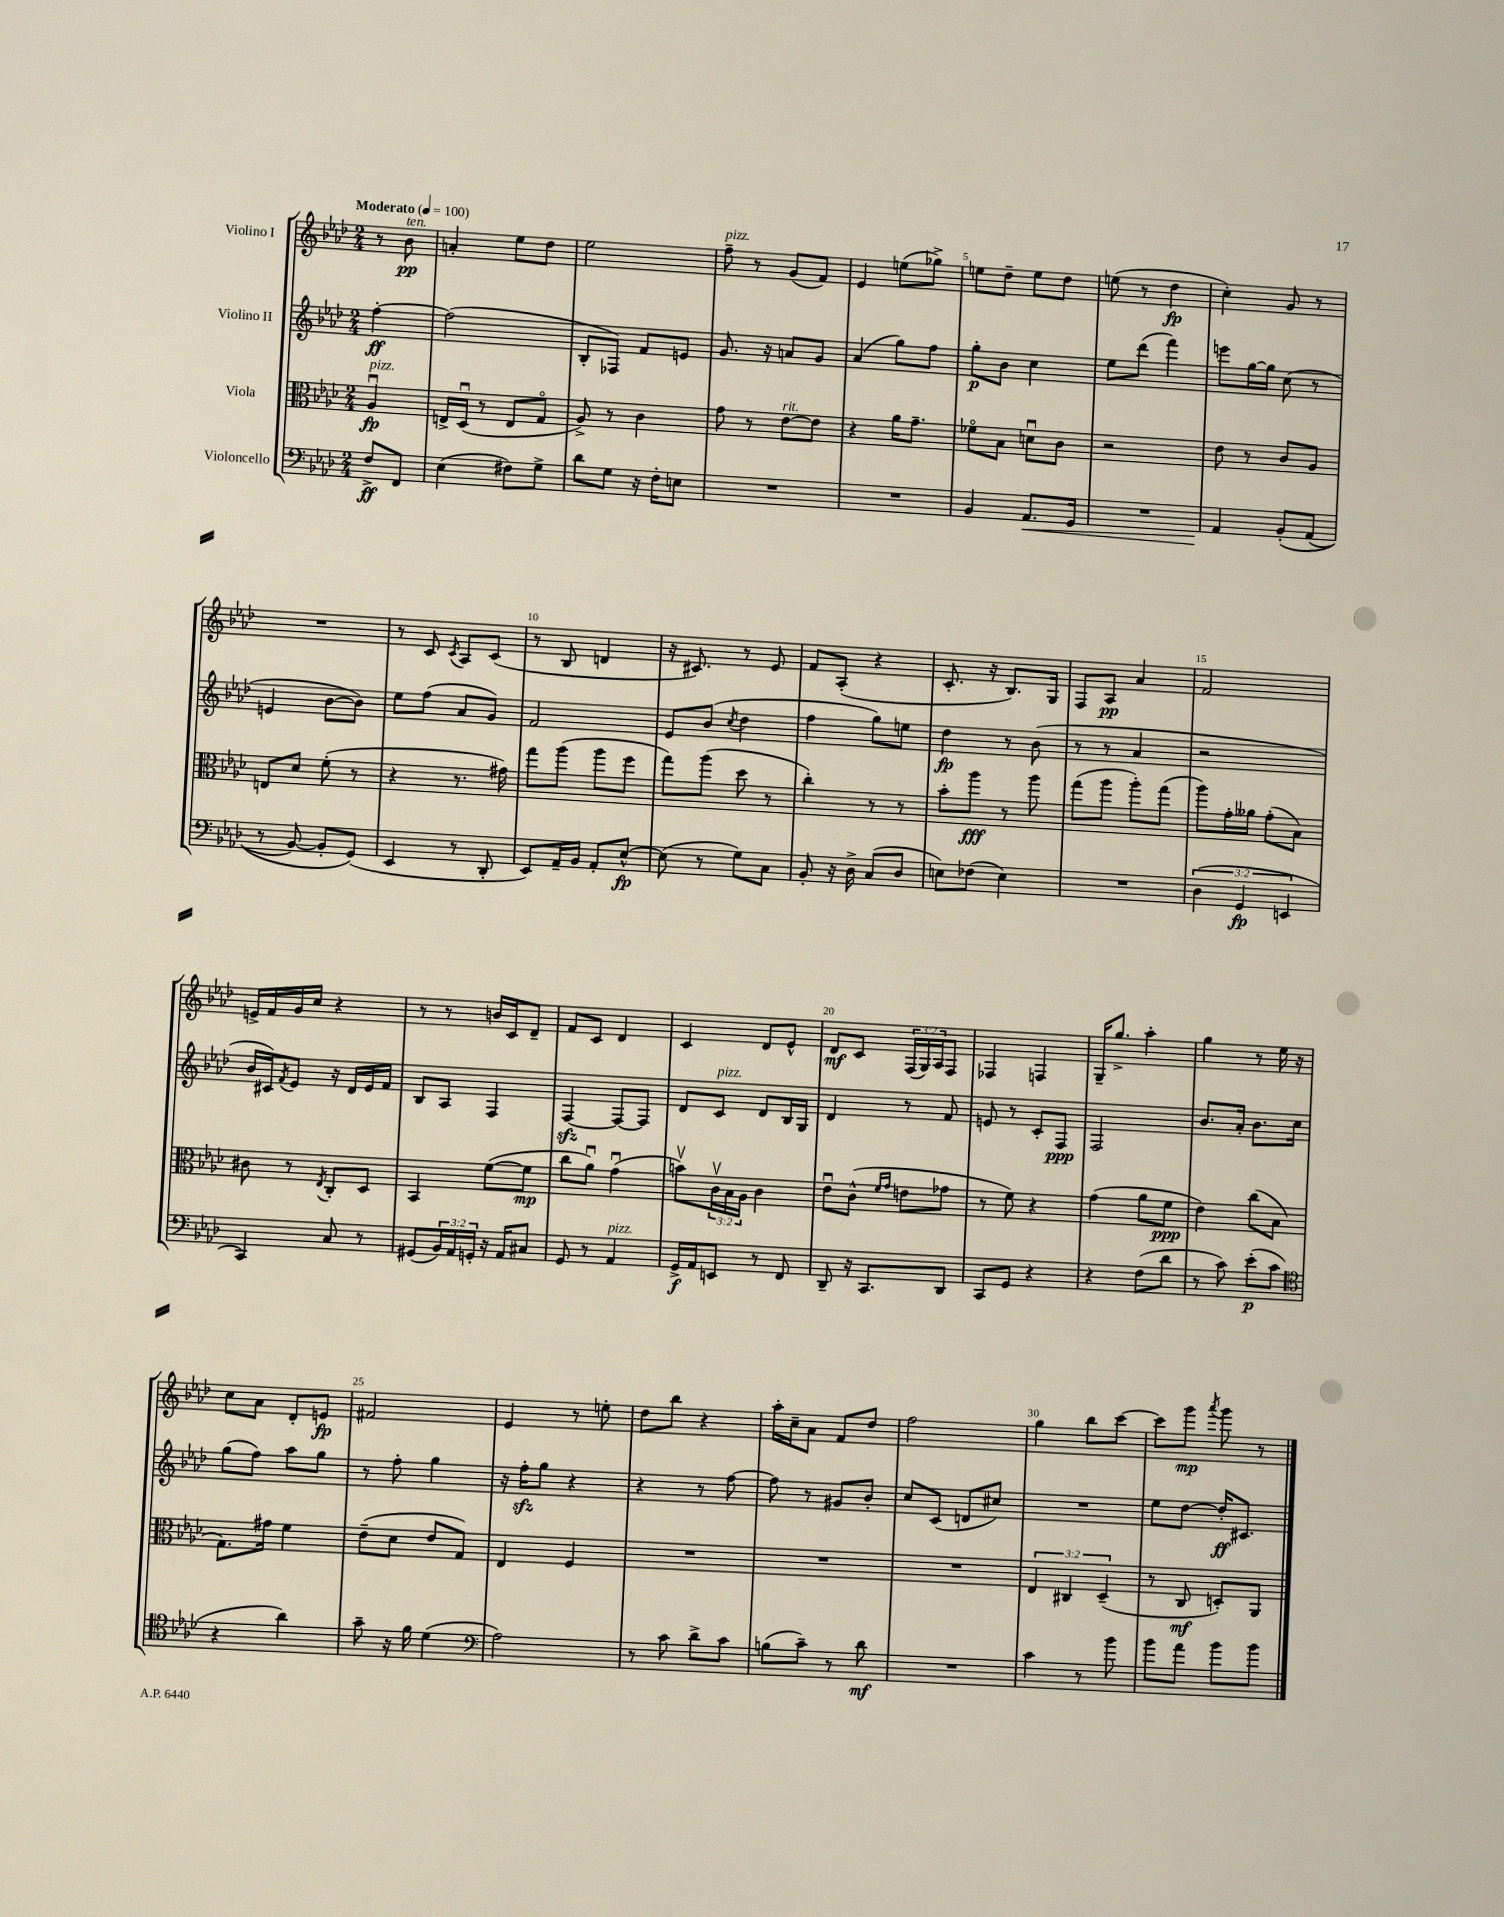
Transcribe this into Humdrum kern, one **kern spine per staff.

**kern	**kern	**kern	**kern
*staff4	*staff3	*staff2	*staff1
*clefF4	*clefC3	*clefG2	*clefG2
*k[b-e-a-d-]	*k[b-e-a-d-]	*k[b-e-a-d-]	*k[b-e-a-d-]
*M2/4	*M2/4	*M2/4	*M2/4
*MM100	*MM100	*MM100	*MM100
8F^	4A-u	[4ff'	8r
8FF	.	.	8b-
=	=	=	=
(4E-	16E^	(2ff]	4a'
.	(16D-u	.	.
.	8r	.	.
8F#)	8E	.	8ee-
8G^	8Go	.	8dd-
=	=	=	=
8d-	8A-^)	8B-'	2ee-
8G	8r	8F-)	.
16r	4c	8f	.
16F'	.	.	.
8E	.	8e	.
=	=	=	=
2r	8g	8.g	8ff~
.	8r	.	8r
.	.	16r	.
.	[8e-	8a	(8g
.	8e-]	8g	8f)
=	=	=	=
2r	4r	(4a-	4e-
.	16a-	8gg)	(8ee
.	8.g~	.	.
.	.	8ff	8gg-^)
=	=	=	=
4BB-	8f-o	8gg'	8ee
.	8B-	8b-	8dd-~
8.AA-	8du	4cc	8ee
.	8c	.	8dd-
16GG	.	.	.
=	=	=	=
2r	2r	8ee-	(8ee
.	.	(8ddd-	8r
.	.	4fff)	4dd-
=	=	=	=
4AA-	8e-	8eee	4cc')
.	8r	[16gg	.
.	.	16gg]	.
&(8BB-'	8c	(8cc	8g
(8AA-	8A-	8r	8r
=	=	=	=
8r	8E	4e	2r
[8BB-)	8d-	.	.
8BB-']	(8f'	[8b-	.
(8GG&)	8r	8b-])	.
=	=	=	=
4EE-	4r	8ee-	8r
.	.	(8ff	8c
.	.	.	8qc
8r	8.r	8a-	8A-
8DD-'	.	8g)	(8c
.	16g#)	.	.
=	=	=	=
8EE-)	8gg	2f	8r
16AA-~	(8aa-	.	8B-
16BB-	.	.	.
8AA-'	8aa-	.	4d
[8E-^^	8ff	.	.
=	=	=	=
(8E-]	8gg)	8e-	16r
.	.	.	8.c#)
8r	(8aa-	(8b-	.
.	.	8qcc	.
8G)	8dd-	4dd-	8r
8C	8r	.	8e-
=	=	=	=
8BB-'	4cc')	4ff	8f
16r	.	.	(8A-'
16D-^	.	.	.
(8C	8r	8gg)	4r
8D-	8r	8ee	.
=	=	=	=
8E)	8b-'	4dd-	8.c'
(8F-	8aa-	.	.
.	.	.	16r
4E)	8r	8r	8.B-)
.	8aa-	(8b-	.
.	.	.	16G
=	=	=	=
2r	(8gg	8r	8F
.	8aa-	8r	8A-
.	8aa-')	4a-	4a-
.	(8gg	.	.
=	=	=	=
(6D-	8aa-)	2r	2f
.	16g'	.	.
6GG	.	.	.
.	16a--	.	.
.	(8g'	.	.
6EE	.	.	.
.	8B-)	.	.
=	=	=	=
4CC)	8c#	16b-	16e^
.	.	16c#)	16f
.	.	8qf	.
.	8r	8e-	16g
.	.	.	16cc
.	8qE-	.	.
8C	8C'	16r	4r
.	.	16d-	.
8r	8D-	16e-	.
.	.	16f	.
=	=	=	=
(8GG#	4BB-	8B-	8r
24BB-)	.	8A-	8r
24AA-	.	.	.
24GG'	.	.	.
16r	([8f	4F	16b
16AA-	.	.	16c
8C#	8f]	.	8d-~
=	=	=	=
8GG	8cc	[4F	8f
8r	8a-u)	.	8c
4AA-	(4gu	8F_	4d-
.	.	8F]	.
=	=	=	=
16GG^	8bv)	8d-	4c
16AA-	.	.	.
8EE	24cv	8c	.
.	24B-	.	.
.	24A-	.	.
8r	4c	8d-	8d-
8FF	.	16B-	8e-^^
.	.	16G	.
=	=	=	=
8DD-~	8e-u	4d-	8d-
16r	(8c^^	.	8c
8.CC	.	.	.
.	16qqf	.	.
.	16qqg	.	.
.	8e	8r	(24F
.	.	.	24G)
.	.	.	24A-
8DD-	8g-	8f	8F
=	=	=	=
8CC	8r	8e	4F-
8GG	8f)	8r	.
4r	4r	8c'	4F
.	.	8F	.
=	=	=	=
4r	(4g	2F	16G~
.	.	.	8.gg^
(8F	8a-	.	4aa-'
8d-	8f	.	.
=	=	=	=
8r	4e-)	8.b-	4gg
8c)	.	.	.
.	.	16a-'	.
(8e-'	(8cc	8.b-	8r
8c	8B-	.	16ee-
.	.	16cc	16r
=	=	=	=
*clefC4	*	*	*
4r	8.G)	(8gg	8cc
.	.	8ff)	8a-
.	16g#	.	.
4a-)	4f	8aa-	8d-'
.	.	8gg	8e
=	=	=	=
8g~	(8e-~	8r	2f#
16r	8d-	8ff'	.
16f	.	.	.
(4d-	8e-	4gg	.
.	8G)	.	.
=	=	=	=
*clefF4	*	*	*
2A-)	4E-	16r	4e-
.	.	16ff'	.
.	.	8gg	.
.	4F	4r	8r
.	.	.	8ee'
=	=	=	=
8r	2r	4r	8dd-
8c	.	.	8bb-
8d-^	.	8r	4r
8c	.	[8ff	.
=	=	=	=
(8B	2r	8ff]	16aa-'
.	.	.	16cc~
8c~)	.	8r	8a-
8r	.	8g#	8f
8d-	.	8b-'	8dd-
=	=	=	=
2r	2r	8cc	2ff
.	.	(8c	.
.	.	8d	.
.	.	8cc#)	.
=	=	=	=
4c	6E-	2r	4gg
.	6C#	.	.
8r	.	.	8bb-
.	(6D-~	.	.
8b-	.	.	[8ccc
=	=	=	=
8b-	8r	8ee-	8ccc]
8a-	8C	[8dd-	8ggg
.	.	.	8qaaa-
8b-	8D')	16dd-']	8ggg
.	.	8.c#	.
8b-	8AA-	.	8r
==	==	==	==
*-	*-	*-	*-
